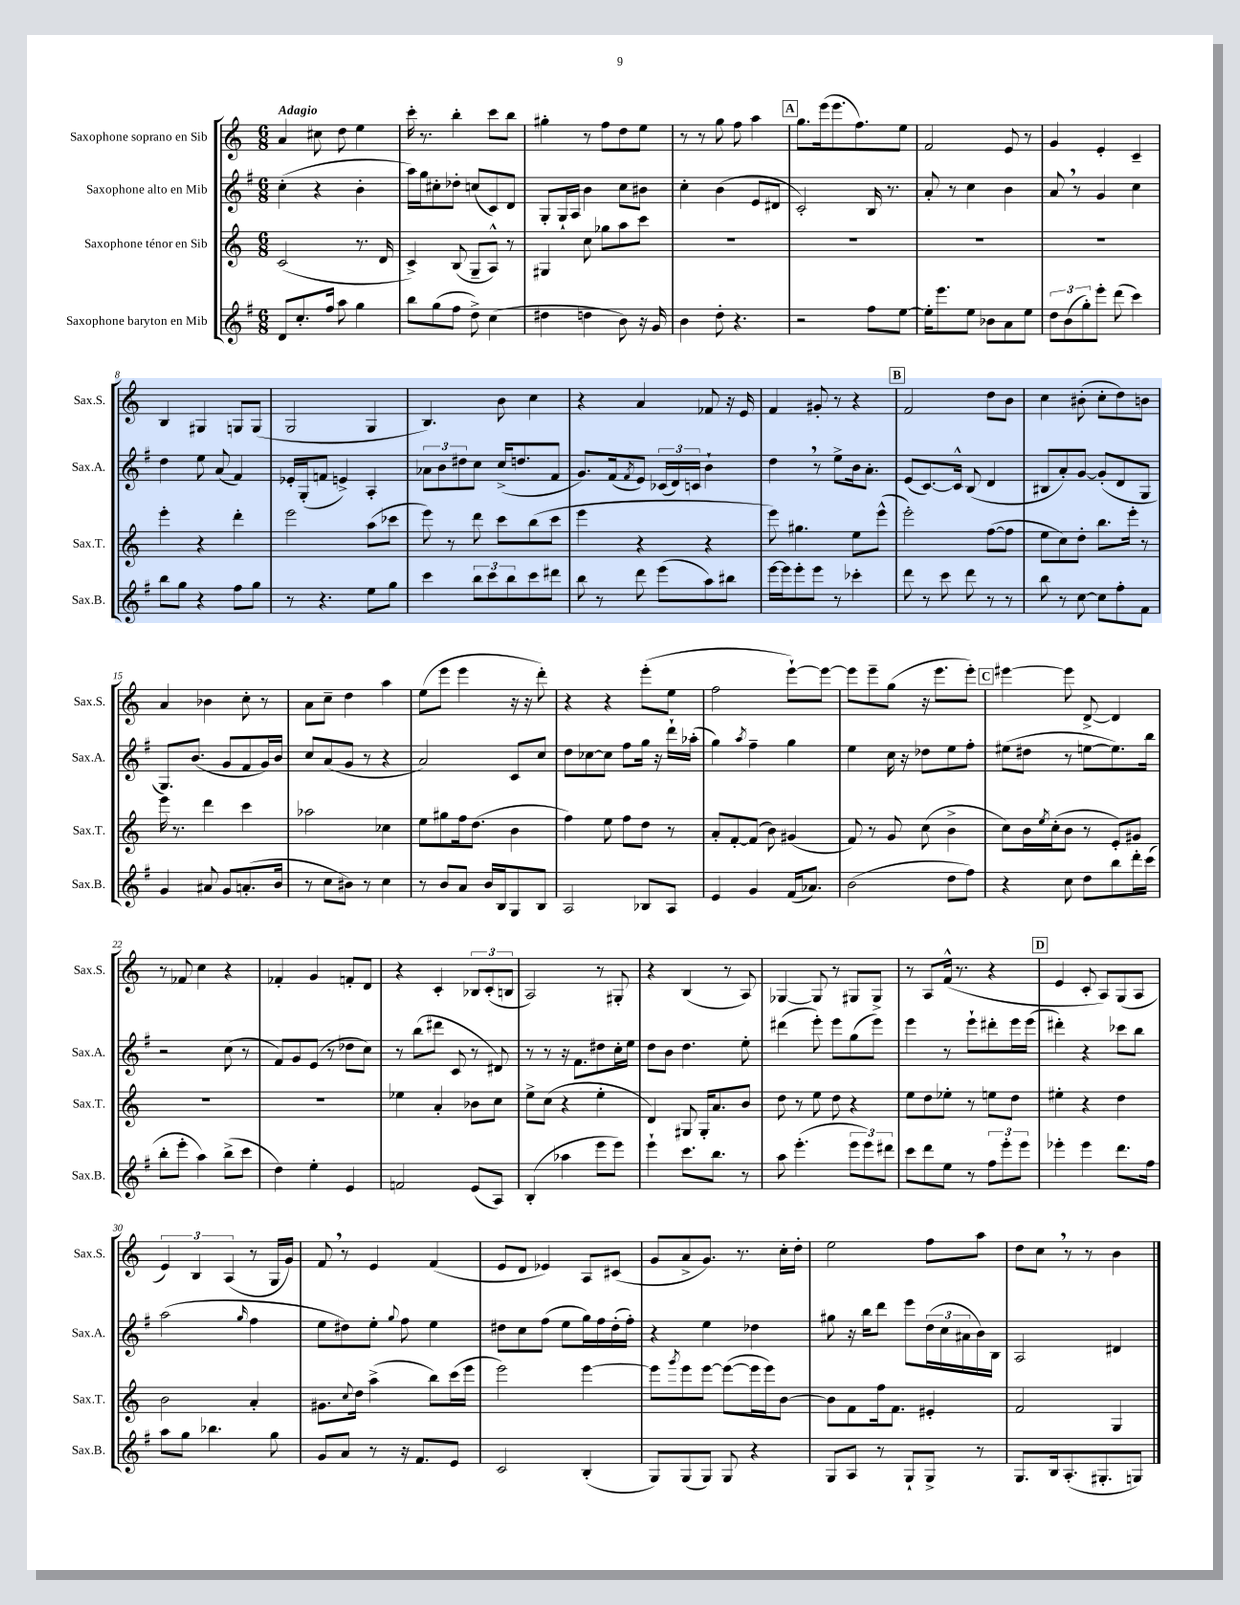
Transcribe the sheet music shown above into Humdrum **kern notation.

**kern	**kern	**kern	**kern
*staff4	*staff3	*staff2	*staff1
*clefG2	*clefG2	*clefG2	*clefG2
*k[f#]	*k[]	*k[f#]	*k[]
*M6/8	*M6/8	*M6/8	*M6/8
8d	(2c	(4cc'	4a
8.cc'	.	.	.
.	.	4r	8cc#
16ff#	.	.	.
8aa	.	.	8dd
4gg	8.r	4b'	4ee
.	16d	.	.
=	=	=	=
8bb	4c^)	16aa)	16ccc'
.	.	16gg	8.r
(8gg	.	8cc#'	.
8ff#	(8B	8dd-'	4bb'
8dd^)	8G~	(8cc	.
(4cc	8A^^)	8c)	8ccc
.	8r	8d	8bb
=	=	=	=
4dd#	4G#	8G'	4gg#'
.	.	16G`	.
.	.	16A	.
4dd	8cc	4b	8r
.	8gg-	.	8ff
8b)	8aa	8cc	8dd
16r	8ccc	8b#	8ee
16g	.	.	.
=	=	=	=
4b	2.r	4cc'	8r
.	.	.	8r
8dd'	.	(4b	8gg
4.r	.	.	8ff
.	.	8e	4aa
.	.	8d#	.
=	=	=	=
2r	2.r	2c')	8.gg
.	.	.	(16eee
.	.	.	8.eee
.	.	.	8.ff)
8ff#	.	16B	.
.	.	8.r	.
[8ee	.	.	8ee
=	=	=	=
16ee']	2.r	8a'	2f
8.eee	.	.	.
.	.	8r	.
8ee	.	4cc	.
8b-	.	.	.
8a	.	4b	8e
8ee	.	.	8r
=	=	=	=
12dd	2.r	8a	4g
(12b	.	.	.
.	.	8r	.
12gg')	.	.	.
8eee'	.	4g	4e'
(8ddd	.	.	.
4ccc)	.	4cc	4c~
=	=	=	=
8bb	4eee'	4dd	4B
8gg	.	.	.
4r	4r	8ee	4G#
.	.	(8a	.
8ff#	4ddd'	4f#)	8G
8gg	.	.	(8G
=	=	=	=
8r	2eee	16e-'	2G
.	.	(16G'	.
4.r	.	8f	.
.	.	4e^)	.
8ee	(8aa	4A'	4G
8gg	8ccc-	.	.
=	=	=	=
4ccc	8eee)	12a-	4.B)
.	.	12b	.
.	8r	.	.
.	.	12dd#	.
12bb	8ddd	8cc	.
12ccc	.	.	.
.	8ccc	(16cc^	8b
12bb	.	.	.
.	.	8.dd	.
8ccc	(8bb	.	4cc
8ddd#	8ccc	8f#	.
=	=	=	=
8bb	4eee	8.g)	4r
8r	.	.	.
.	.	(16f#	.
.	.	8qf#	.
8ddd	4r	8e)	4a
(8eee	.	(24c-	.
.	.	24d)	.
.	.	24c	.
8aa)	4r	4b`	8f-
8bb#	.	.	16r
.	.	.	16e
=	=	=	=
[16eee	8eee)	4dd	4f
16eee]	.	.	.
8eee'	4.gg#	.	.
8eee	.	8r	8g#'
8r	.	8ee^	8r
4ccc-'	8ee	16b	4r
.	.	8.a'	.
.	(8eee^^	.	.
=	=	=	=
8ddd	2eee')	(8e	2f
8r	.	[8.c)	.
8ccc	.	.	.
.	.	16c^^]	.
8ddd	.	(8B	.
8r	([8ff	4d	8dd
8r	8ff]	.	8b
=	=	=	=
8bb	8ee	8B#	4cc
8r	8cc)	8a')	.
[8cc	8dd'	[8g	(8b#'
8cc]	8.bb	(8g']	8cc'
8ff#'	.	8d	8dd)
.	16eee'	.	.
8f#	8r	8G	8b
=	=	=	=
4g	16eee	8.G)	4a
.	8.r	.	.
.	.	(8.b	.
8a#	4ddd	.	4b-
8g	.	8g	.
(8.a'	4ccc	8f#	8cc'
.	.	16g)	8r
16b	.	16b	.
=	=	=	=
8r	2aa-	8cc	8a
8cc	.	(8a	8cc~
8b#)	.	8g	4dd
8r	.	8r	.
4cc	4cc-	4r	4aa
=	=	=	=
8r	8ee	2a)	(8ee
8b	8gg#	.	8eee
8a	16ff	.	4eee
.	(8.dd	.	.
16b	.	.	.
16B	.	.	.
8G	4b	8c	16r
.	.	.	16r
8B	.	8cc	8ddd')
=	=	=	=
2A	4ff)	8dd	4r
.	.	[8cc-	.
.	8ee	8cc-]	4r
.	8ff	8ff#	.
8B-	8dd	16gg	(8eee'
.	.	16r	.
8A	8r	16ddd`	8ee
.	.	(16aa-'	.
=	=	=	=
4e	8a'	4gg)	2ff
.	[8f'	.	.
.	.	8qaa	.
4g	(8f]	4ff#~	.
.	8b)	.	.
(16f#	(4g#	4gg	[8eee`)
8.a-)	.	.	.
.	.	.	8eee_
=	=	=	=
(2b	8f)	4ee	8eee]
.	8r	.	8eee~
.	8g	16cc	(8gg
.	.	16r	.
.	(8cc	8dd-	16r
.	.	.	8.eee
8dd	4b^	8ee	.
8ff#)	.	8ff#'	8eee')
=	=	=	=
4r	8cc)	(8ee#	[4eee#
.	16b	8dd#	.
.	8qee	.	.
.	(16cc'	.	.
8cc	8b	8r	8eee#]
8dd	8r	[8ee	[8d^
8bb	8e')	8.ee])	4d]
16ddd'	8g#	.	.
(16ccc	.	16bb	.
=	=	=	=
8bb'	2.r	2r	8r
8eee'	.	.	8f-
4aa)	.	.	4cc
(8bb^	.	(8cc	4r
8ccc	.	8r	.
=	=	=	=
4dd)	2.r	8f#)	4f-'
.	.	8g	.
4ee'	.	(8e	4g
.	.	8r	.
4e	.	8dd-	8f'
.	.	8cc)	8d
=	=	=	=
2f	4ee-	8r	4r
.	.	(8bb	.
.	4a'	8ddd#	4c'
.	.	8c	.
(8e	8b-	8r	12B-
.	.	.	(12c'
8A)	8cc	8d#)	.
.	.	.	12B
=	=	=	=
(4B'	8ee^	8r	2A)
.	(8cc	8r	.
4aa-	4r	16r	.
.	.	8.f#	.
8eee	4ee'	8dd#	8r
8eee)	.	16cc'	8G#'
.	.	16ee	.
=	=	=	=
4eee`	4d)	8dd	4r
.	.	8b	.
8.ccc	8G#	4.dd	(4B
.	16G#'	.	.
8.bb	8.a	.	.
.	.	.	8r
8r	8b	8ee'	8A)
=	=	=	=
8aa	8dd	(4ddd#	[4G-
(4.eee'	8r	.	.
.	8ee	8eee')	8G-]
.	8dd	8eee	8r
12eee	4r	(8gg	8G#
12eee)	.	.	.
.	.	8eee)	8G#^
12ddd#	.	.	.
=	=	=	=
8ccc	8ee	4eee	8r
8ddd	8dd	.	8A
8ee	8ee-'	8r	(16f^^
.	.	.	8.r
8r	8r	8eee`	.
12ff#	8ee	8ddd#'	4r
12eee'	.	.	.
.	8dd	16eee	.
12eee	.	.	.
.	.	(16eee	.
=	=	=	=
4eee-'	4ee#'	4ddd#')	4e
4eee-	4r	4r	8c'
.	.	.	8A)
8.ddd	4dd	8ccc-	(8G
.	.	8bb	8A
16ff#	.	.	.
=	=	=	=
8aa	2b	(2aa	6e)
8gg	.	.	.
.	.	.	6B
4.bb-	.	.	.
.	.	.	(6A
.	.	16qqgg	.
.	4a'	4ff#	8r
8gg	.	.	16G
.	.	.	16g)
=	=	=	=
8g	8.g#	8ee	8f
8a	.	8dd#)	8r
.	8qqcc	.	.
.	16dd	.	.
8r	(4aa^	8ee'	4e
.	.	8qqgg	.
16r	.	8ff#	.
8.f#	.	.	.
.	8bb)	4ee	(4f
8e	(16ccc	.	.
.	16eee	.	.
=	=	=	=
2c	2eee)	8dd#	8e
.	.	8cc	8d
.	.	(8ff#	4e-)
.	.	8ee	.
(4B'	[4eee	16gg)	8A
.	.	16ff#	.
.	.	(16dd#'	(8c#
.	.	16ff#')	.
=	=	=	=
8G)	8eee]	4r	8g
.	8qggg	.	.
(8G	8eee	.	8a^
8G)	[8eee	4ee	8.g)
8G	(8eee_	.	.
.	.	.	8.r
4r	16eee]	4dd-	.
.	16eee)	.	.
.	[8b	.	16cc'
.	.	.	16dd'
=	=	=	=
8G	8b]	8gg#	2ee
8A	8f	16r	.
.	.	16bb	.
8r	16ff	8ddd	.
.	8.f	.	.
8G`	.	8eee	.
8G^	4e#'	(24dd	8ff
.	.	24cc	.
.	.	24a#	.
8r	.	16b)	8aa
.	.	16B	.
=	=	=	=
8.G	2f	2A	8dd
.	.	.	8cc
16B	.	.	.
(8.A'	.	.	8r
.	.	.	8r
8.G#'	.	.	.
.	4G	4d#	4b
8G)	.	.	.
==	==	==	==
*-	*-	*-	*-
